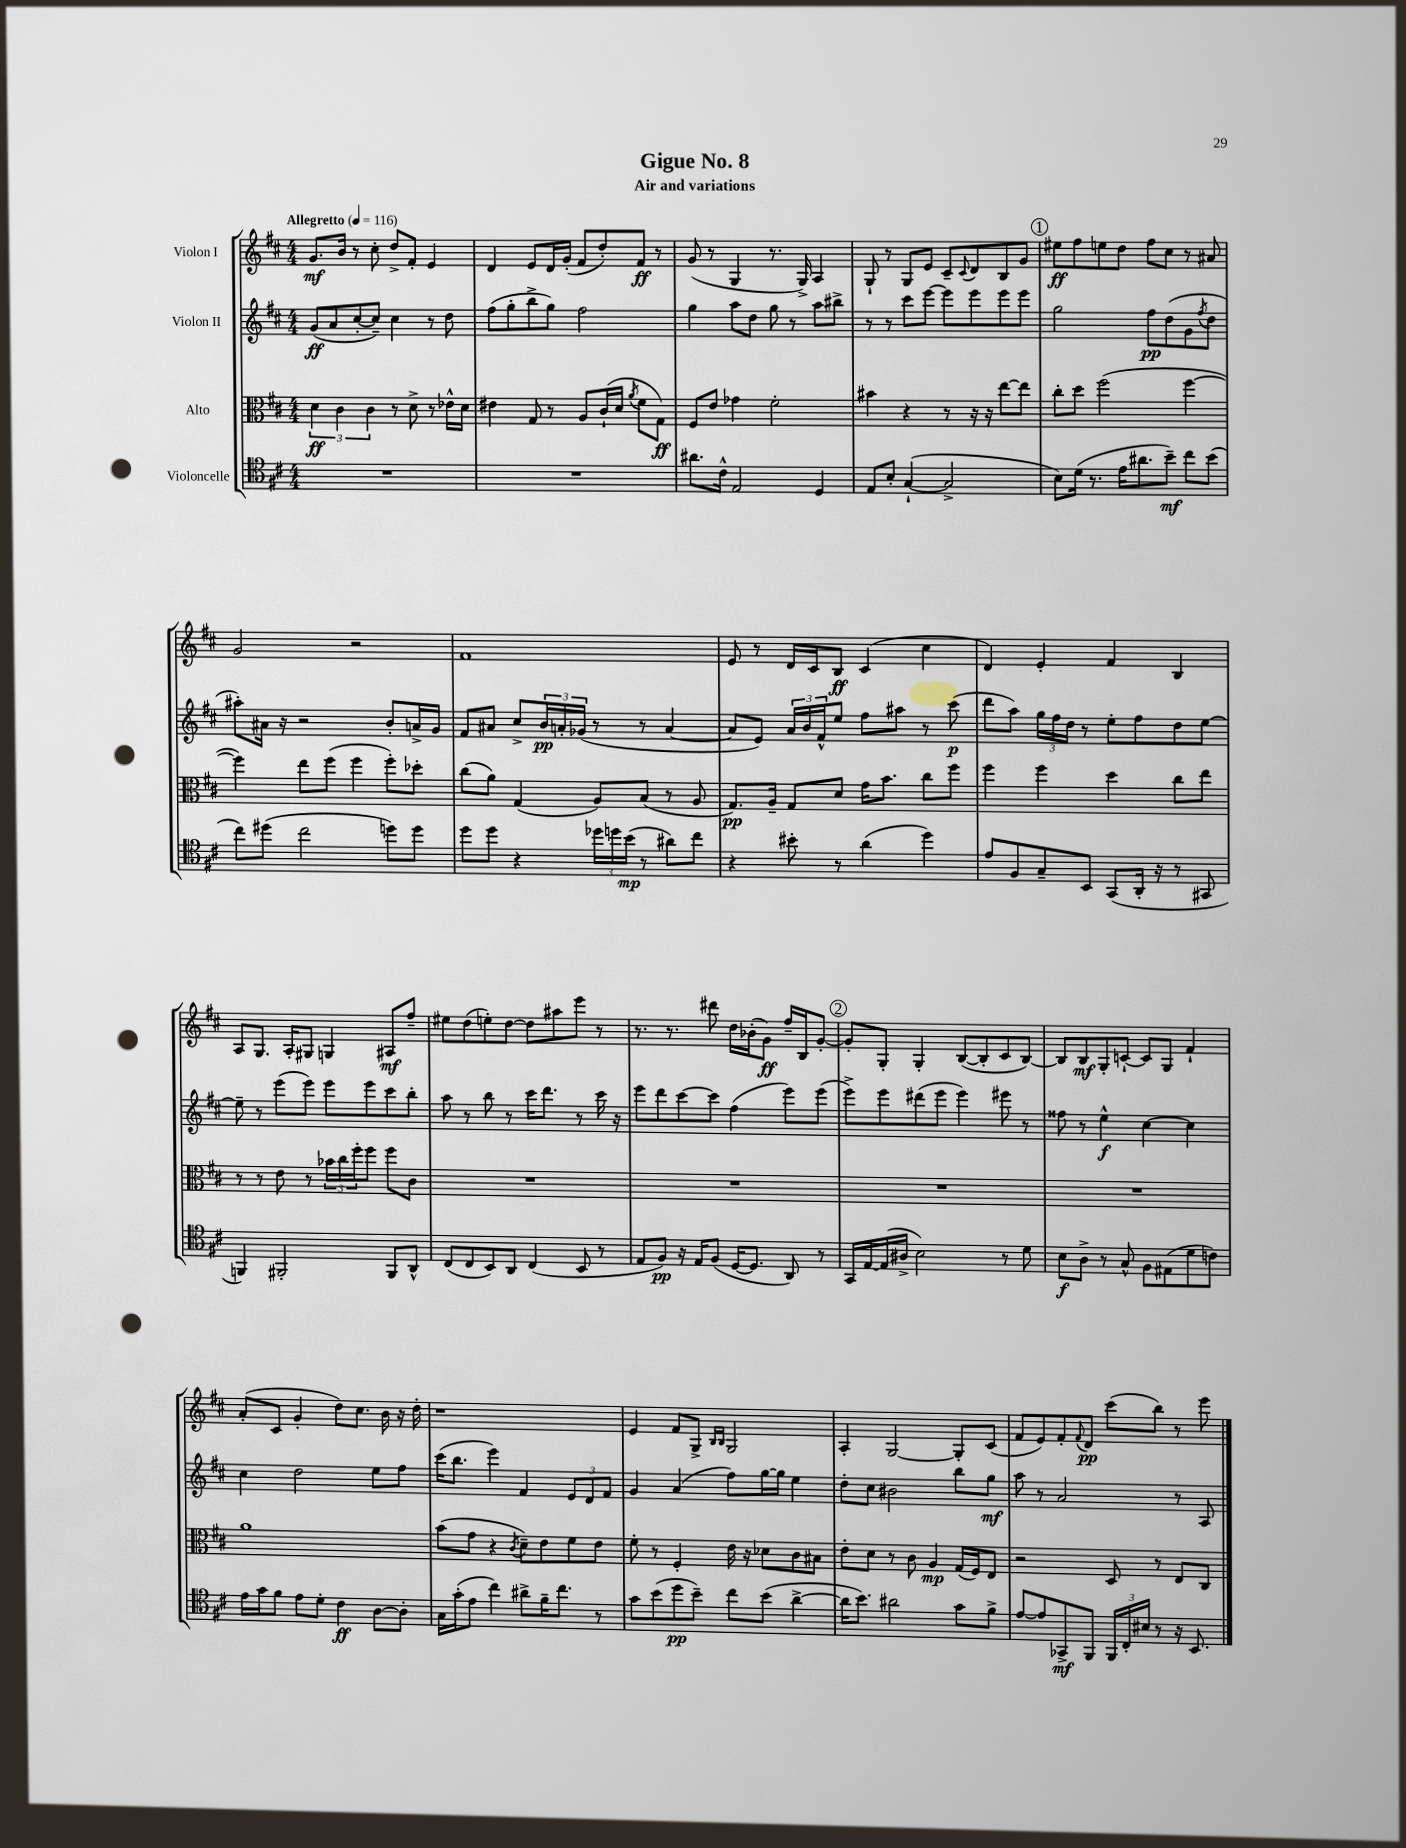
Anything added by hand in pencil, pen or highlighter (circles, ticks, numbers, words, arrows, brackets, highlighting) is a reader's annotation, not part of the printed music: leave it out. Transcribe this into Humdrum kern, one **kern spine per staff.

**kern	**kern	**kern	**kern
*staff4	*staff3	*staff2	*staff1
*clefC4	*clefC3	*clefG2	*clefG2
*k[f#c#]	*k[f#c#]	*k[f#c#]	*k[f#c#]
*M4/4	*M4/4	*M4/4	*M4/4
*MM116	*MM116	*MM116	*MM116
1r	6d\	(8g/L	8.g/L
.	.	8a/	.
.	6c#\	.	.
.	.	.	16b/Jk
.	.	[8cc#'/	8r
.	6c#\	.	.
.	.	8cc#~/]J)	8cc#'\
.	8r	4cc#\	8dd^/L
.	8d^\	.	8f#'/J
.	8r	8r	4e/
.	16e-^^\LL	8dd\	.
.	16d\JJ	.	.
=	=	=	=
1r	4e#\	(8ff#\L	4d/
.	.	8gg'\	.
.	8G/	8bb^\	8e/L
.	8r	8gg\J)	16d/L
.	.	.	(16g'/JJ
.	8A/L	2ff#\	8f#/L
.	(16c#`/L	.	8dd'/)
.	16d/JJ	.	.
.	8qa/	.	.
.	8f#\L	.	8f#/J
.	8G\J)	.	8r
=	=	=	=
8.a#\L	8F#/L	4gg\	(8g/
.	8e/J	.	8r
16c#^^\Jk	.	.	.
2E/	4g-\	8aa\L	4G/
.	.	8dd\J	.
.	2f#'\	8gg\	8.r
.	.	8r	.
.	.	.	16G^/)
4D/	.	8aa\L	4A/
.	.	8bb#^\J	.
=	=	=	=
8E/L	4b#\	8r	8G`/
8B'/J	.	8r	8r
([4G`/	4r	8ccc#\L	8G/L
.	.	[8eee\J	8e/J
2G^/]	8r	8eee\]L	8c#~/L
.	.	.	8qqc#/
.	16r	8eee\	8d/
.	16r	.	.
.	[8ee\L	8eee\	8B/
.	8ee\]J	8eee\J	8g/J
=	=	=	=
8B\L)	8cc#'\L	2gg\	8ee#\L
(16d\Jk	8dd\J	.	8ff#\
8.r	.	.	.
.	(2ff#\	.	8ee\
16e\LK	.	.	8dd\J
8.a#\	.	.	.
.	.	8ff#\L	8ff#\L
8b~\J)	.	(8dd\	8cc#\J
8cc#\L	[4ff#\	8g\	8r
.	.	8qff#/	.
(8b\J	.	8dd\J	8a#/
=	=	=	=
8cc#\L)	4ff#\])	8aa#'\L)	2g/
(8dd#\J	.	16a#\Jk	.
.	.	16r	.
2cc#\	8ee\L	2r	.
.	(8ff#\J	.	.
.	4ff#\	.	2r
8dd\L)	8ff#'\L)	8b'/L	.
8dd\J	8dd-'\J	16a^/L	.
.	.	16g/JJ	.
=	=	=	=
8dd\L	(8cc#\L	8f#/L	1f#
8dd\J	8a\J)	8a#/J	.
4r	(4G/	8cc#^/L	.
.	.	24b/L	.
.	.	24a'/	.
.	.	(24g-/JJ	.
24dd-\LL	8A/L)	8r	.
24dd\	.	.	.
(24b\JJ	.	.	.
8r	(8B/J	8r	.
8a#\L)	8r	[4a/	.
8cc#\J	8A/	.	.
=	=	=	=
4r	8.G/L)	8a/]L	8e/
.	.	8e/J)	8r
.	16A~/Jk	.	.
8b#'\	8G/L	24a/LL	16d/LL
.	.	24b/	.
.	.	.	16c#/J
.	.	24f#^^/J	.
8r	8d/J	8ee/J	8B/J
(4a\	16g\LK	8ff#\L	(4c#/
.	8.b\J	.	.
.	.	8aa#\J	.
4dd\)	8cc#\L	8r	4cc#\
.	8ff#\J	(8ccc#\	.
=	=	=	=
8e/L	4ff#\	8ddd\L	4d/)
8F#/	.	8aa\J)	.
8G~/	4ff#\	24gg\LL	4e'/
.	.	24ff#\	.
.	.	24dd\JJ	.
8BB/J	.	8r	.
(8GG/L	4dd\	8ee'\L	4f#/
16AA'/Jk	.	8ff#\	.
16r	.	.	.
8r	8cc#\L	8dd\	4B/
8GG#/	8ee\J	[8ee\J	.
=	=	=	=
4FF/)	8r	8ee~\]	8A/L
.	8r	8r	8.G/J
2FF#'/	8e\	(8eee\L	.
.	.	.	16A'/LK
.	8r	8eee\J)	8G#/J
.	24b-\LL	8eee\L	4G/
.	24cc#\	.	.
.	24ff#'\J	.	.
.	8ff#\J	8eee\	.
8FF#/L	8ff#\L	8ccc#\	8A#/L
8AA^^/J	8c#\J	8bb'\J	8ff#~/J
=	=	=	=
(8C#/L	1r	8aa\	8ee#\L
8C#/	.	8r	(8dd\
8BB/)	.	8bb\	8ee'\)
8AA/J	.	8r	[8dd\J
(4C#/	.	16ccc#\LK	8dd\]L
.	.	8.ddd\J	.
.	.	.	8aa#\
8BB/	.	8r	8eee\J
8r	.	16ccc#\	8r
.	.	16r	.
=	=	=	=
8E/L	1r	8eee\L	8.r
8F#/J)	.	8ddd\	.
.	.	.	8.r
16r	.	[8ccc#\	.
16E/LK	.	.	.
(8F#/J	.	8ccc#\]J	8ddd#\
[16D/LK	.	(4ff#\	16dd\LL
8.D/]J	.	.	(16b-'\J
.	.	.	8g\J)
8AA/)	.	8eee\L)	16ff#~/LL
.	.	.	16B/J
8r	.	(8eee\J	[8g'/J
=	=	=	=
16GG/LL	1r	8eee^\L)	8g'/]L
[16E/	.	.	.
(16E/]	.	8eee\	8G'/J
16A#^/JJ	.	.	.
2B\)	.	(8ddd#\	4G'/
.	.	8eee\J	.
.	.	4eee\)	([8B/L
.	.	.	8B'/]
8r	.	8eee#\	8c#/
8d\	.	8r	[8B/J)
=	=	=	=
8B\L	1r	8ff##\	8B/]L
8A^\J	.	8r	8B/
8r	.	4ee^^\	8G'/
8G^^/	.	.	[8c`/J
8F#\L	.	[4cc#\	8c/]L
(8E#\	.	.	8G/J
8d\	.	4cc#\]	4f#`/
8c\J)	.	.	.
=	=	=	=
16e\LL	1a	4cc#\	(8a'/L
16g\J	.	.	.
8f#\J	.	.	8c#/J
8e\L	.	2dd\	4g'/
8d'\J	.	.	.
4c#\	.	.	8dd\L)
.	.	.	8.cc#\J
[8A\L	.	8ee\L	.
.	.	.	16b\
8A'\]J	.	8ff#\J	16r
.	.	.	16dd'\
=	=	=	=
16G\LL	(8b\L	(16ccc#\LK	1r
(16g'\J	.	8.bb\J	.
8e\J	8g\J	.	.
4cc#\)	4r	4eee\)	.
.	8qc#/	.	.
8a#^\L	8d~\L)	4f#/	.
16f#~\K	8e\	.	.
8.cc#\J	.	.	.
.	8f#\	12e/L	.
.	.	12d/	.
8r	8e\J	.	.
.	.	12f#/J	.
=	=	=	=
8g\L	8f#'\	4g/	4e/
(8b\	8r	.	.
8dd\	4F#'/	(4a/	8f#/L
8b~\J)	.	.	8G^/J
.	.	.	16qqB/LL
.	.	.	16qqB/JJ
8cc#\L	16e\	8ff#\L)	2G/
.	16r	.	.
(8b\J	8d-\L	[16gg\L	.
.	.	16gg\]JJ	.
[4a^\	8c#\	4ee\	.
.	8B#\J	.	.
=	=	=	=
16a\]LK	8e'\L	8dd'\L	4A'/
8.b\J)	.	.	.
.	8d\J	8cc#\J	.
2a#\	8r	2b#\	[2G/
.	8c#\	.	.
.	4A/	.	.
8g\L	(16G/LL	8bb\L	8G'/]L
.	16F#/J)	.	.
8f#^\J	8E/J	8gg\J	(8c#/J
=	=	=	=
[8e/L	2r	8aa\	8f#/L
8e/]	.	8r	8e/)
8GG-^/	.	2a/	8f#'/
.	.	.	8qqf#/
8FF#/J	.	.	8d/J
24FF#/LL	8D/	.	(8ccc#\L
24C#'/	.	.	.
24B#/JJ	.	.	.
8r	8r	.	8bb\J)
16r	8E/L	8r	8r
8.BB/	.	.	.
.	8C#/J	8A/	8eee\
==	==	==	==
*-	*-	*-	*-
